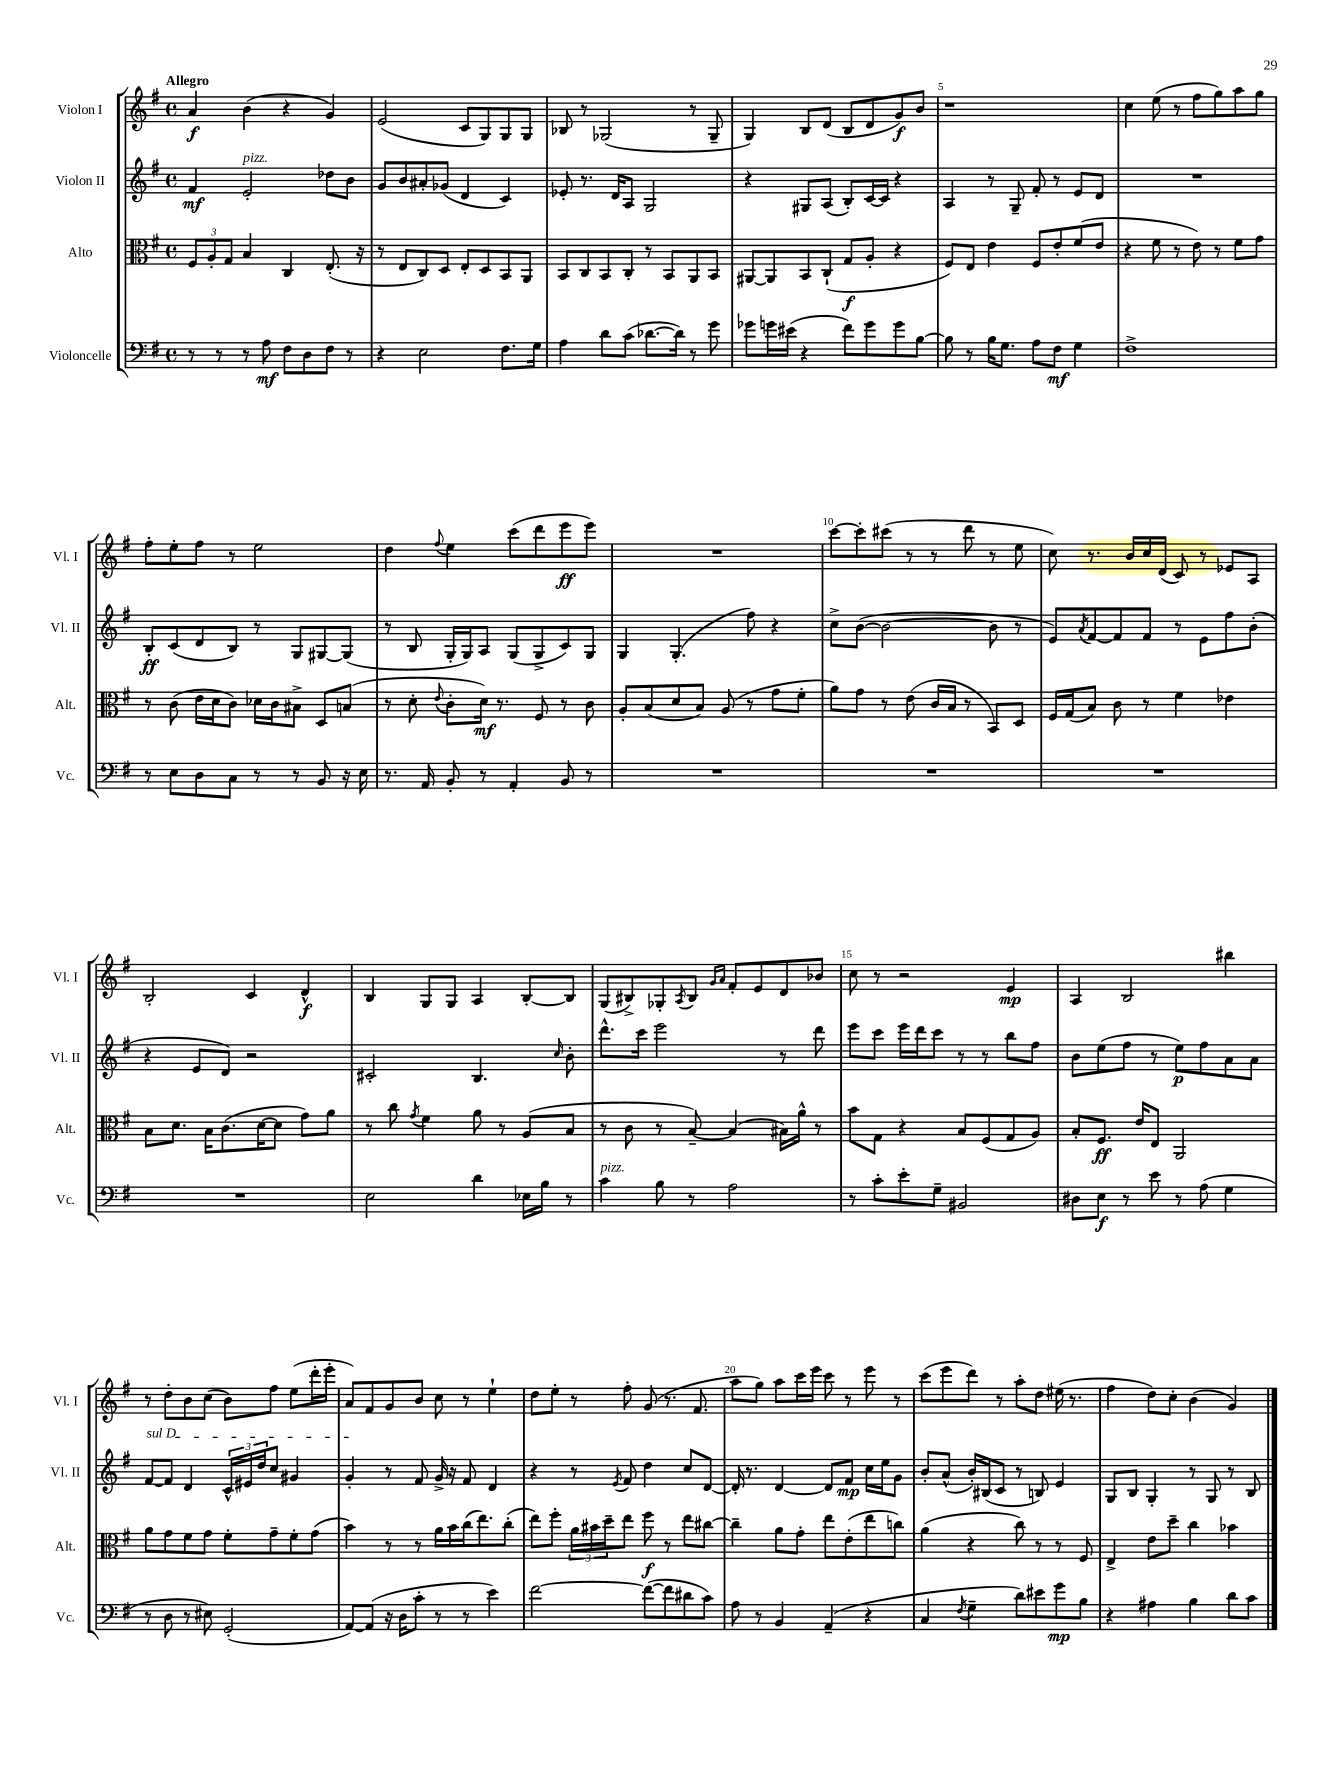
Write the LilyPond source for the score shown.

<<
\new StaffGroup <<
\new Staff = "s0" \with { instrumentName = "Violon I" shortInstrumentName = "Vl. I" } {
    \clef treble \key g \major \defaultTimeSignature \time 4/4 \tempo "Allegro"
    a'4\f b'4( r4 g'4) |
    e'2( c'8 g8) g8 g8 |
    bes8 r8 ges2( r8 ges8-- |
    g4) b8 d'8( b8 d'8 g'8\f) b'8 |
    r1 |
    c''4 e''8( r8 fis''8 g''8) a''8 g''8 |
    fis''8-. e''8-. fis''8 r8 e''2 |
    d''4 \appoggiatura { fis''8 } e''4 c'''8( d'''8 e'''8\ff e'''8) |
    R1 |
    c'''8~ c'''8-. cis'''8( r8 r8 d'''8 r8 e''8 |
    c''8) r8. b'16 c''16 d'16( c'8) r8 ees'8 a8 |
    b2-. c'4 d'4-^\f |
    b4 g8 g8 a4 b8~-. b8 |
    g8( bis8->) ges8-. \acciaccatura { a8 } bis8 \grace { g'16 a'16 } fis'8-. e'8 d'8 bes'8 |
    c''8 r8 r2 e'4\mp |
    a4 b2 bis''4 |
    r8 d''8-. b'8 c''8( b'8) fis''8 e''8( d'''16-. e'''16-. |
    a'8) fis'8 g'8 b'8 c''8 r8 e''4-! |
    d''8 e''8-. r8 fis''8-. g'8( r8. fis'8. |
    a''8 g''8) a''8 c'''16 e'''16 c'''8 r8 e'''8 r8 |
    c'''8( e'''8 d'''8) r8 a''8-. d''8 eis''16( r8. |
    fis''4 d''8) c''8-. b'4( g'4) \bar "|." |
}
\new Staff = "s1" \with { instrumentName = "Violon II" shortInstrumentName = "Vl. II" } {
    \clef treble \key g \major \defaultTimeSignature \time 4/4
    fis'4\mf e'2-.^\markup { \italic "pizz." } des''8 b'8 |
    g'8 b'8 ais'8-. ges'8( d'4 c'4) |
    ees'8-. r8. d'16 a8 g2 |
    r4 gis8 a8( b8-.) c'16~ c'16 r4 |
    a4 r8 g8-- fis'8-. r8 e'8 d'8 |
    R1 |
    b8-.\ff c'8( d'8 b8) r8 g8 gis8~ gis8( |
    r8 b8 g16-. g16) a8 g8( g8-> c'8) g8 |
    g4 g4.-.( fis''8) r4 |
    c''8-> b'8~( b'2~ b'8 r8 |
    e'8) \acciaccatura { a'8 } fis'8~ fis'8 fis'8 r8 e'8 fis''8 b'8-.( |
    r4 e'8 d'8) r2 |
    cis'2-. b4. \grace { c''16 } b'8-. |
    d'''8.-^ c'''16 e'''2 r8 d'''8 |
    e'''8 c'''8 e'''16 d'''16 c'''8 r8 r8 b''8 fis''8 |
    b'8 e''8( fis''8 r8 e''8\p) fis''8 a'8 a'8 |
    \once \override TextSpanner.bound-details.left.text = \markup { \italic "sul D" } fis'8~\startTextSpan fis'8 d'4 \tuplet 3/2 { c'16-^ eis'16 d''16 } c''8 gis'4 |
    g'4-.\stopTextSpan r8 fis'8 g'16-> r16 fis'8 d'4 |
    r4 r8 \acciaccatura { e'8 } fis'8 d''4 c''8 d'8~ |
    d'16-. r8. d'4~ d'8 fis'8\mp c''16 e''16 g'8 |
    b'8-. a'8-^( b'16-.) bis16( c'8 r8 b8) e'4 |
    g8 b8 g4-. r8 g8 r8 b8 \bar "|." |
}
\new Staff = "s2" \with { instrumentName = "Alto" shortInstrumentName = "Alt." } {
    \clef alto \key g \major \defaultTimeSignature \time 4/4
    \tuplet 3/2 { fis8 a8-. g8 } b4 c4 e8.-.( r16 |
    r8 e8 c8) d8 e8-. d8 b,8 a,8 |
    b,8 c8 b,8 c8-. r8 b,8 a,8 b,8 |
    ais,8~ ais,8 b,8 c8-!( g8\f a8-. r4 |
    fis8) e8 e'4 fis8 e'8-. fis'8( e'8 |
    r4 fis'8 r8 e'8) r8 fis'8 g'8 |
    r8 c'8( e'16 d'16 c'8) des'16 c'16 bis8-> d8 b8( |
    r8 d'8-. \appoggiatura { e'8 } c'8-. d'16\mf) r8. fis8 r8 c'8 |
    a8-. b8( d'8 b8) a8( r8 g'8 fis'8-. |
    a'8) g'8 r8 e'8( c'16 b16 r8 b,8) d8 |
    fis16 g16( b8) c'8 r8 fis'4 ees'4 |
    b8 d'8. b16 c'8.( d'16~ d'8 g'8) a'8 |
    r8 c''8 \acciaccatura { g'8 } fis'4 a'8 r8 a8( b8 |
    r8 c'8 r8 b8~--) b4( bis16) a'16-^ r8 |
    b'8 g8 r4 b8 fis8( g8 a8) |
    b8-. fis8.\ff e'16 e8 a,2 |
    a'8 g'8 fis'8 g'8 fis'8-. g'8-- fis'8-. g'8( |
    b'4) r8 r8 a'16 b'16 c''16( e''8.) c''8-.( |
    e''8) fis''8-. \tuplet 3/2 { a'16 bis'16 d''16-- } e''8 fis''8\f r8 e''8 cis''8~ |
    cis''4-- a'8 g'8-. e''8 e'8-.( e''8 c''8) |
    a'4( r4 c''8) r8 r8 fis8 |
    e4-> e'8 d''8-- c''4 bes'4 \bar "|." |
}
\new Staff = "s3" \with { instrumentName = "Violoncelle" shortInstrumentName = "Vc." } {
    \clef bass \key g \major \defaultTimeSignature \time 4/4
    r8 r8 r8 a8\mf fis8 d8 fis8 r8 |
    r4 e2 fis8. g16 |
    a4 d'8 c'8( des'8.~ des'16) r8 g'8 |
    ges'8 g'16 eis'16( r4 fis'8) g'8 g'8 b8~ |
    b8 r8 b16 g8. a8 fis8\mf g4 |
    fis1-> |
    r8 e8 d8 c8 r8 r8 b,8 r16 e16 |
    r8. a,16 b,8-. r8 a,4-. b,8 r8 |
    R1 |
    R1 |
    R1 |
    R1 |
    e2 d'4 ees16 b16 r8 |
    c'4^\markup { \italic "pizz." } b8 r8 a2 |
    r8 c'8-. e'8-. g8-- bis,2 |
    dis8 e8\f r8 e'8 r8 a8( g4 |
    r8 d8 r8 eis8) g,2-.( |
    a,8~) a,8( r16 d16 c'8-. r8 r8 e'4) |
    fis'2~ fis'8~( fis'8 dis'8 c'8) |
    a8 r8 b,4 a,4--( r4 |
    c4 \acciaccatura { fis8 } g4-- d'8) eis'8 g'8\mp b8 |
    r4 ais4 b4 d'8 c'8 \bar "|." |
}
>>
>>
\layout { \context { \Score \override BarNumber.break-visibility = ##(#f #t #t) barNumberVisibility = #(every-nth-bar-number-visible 5) } }
